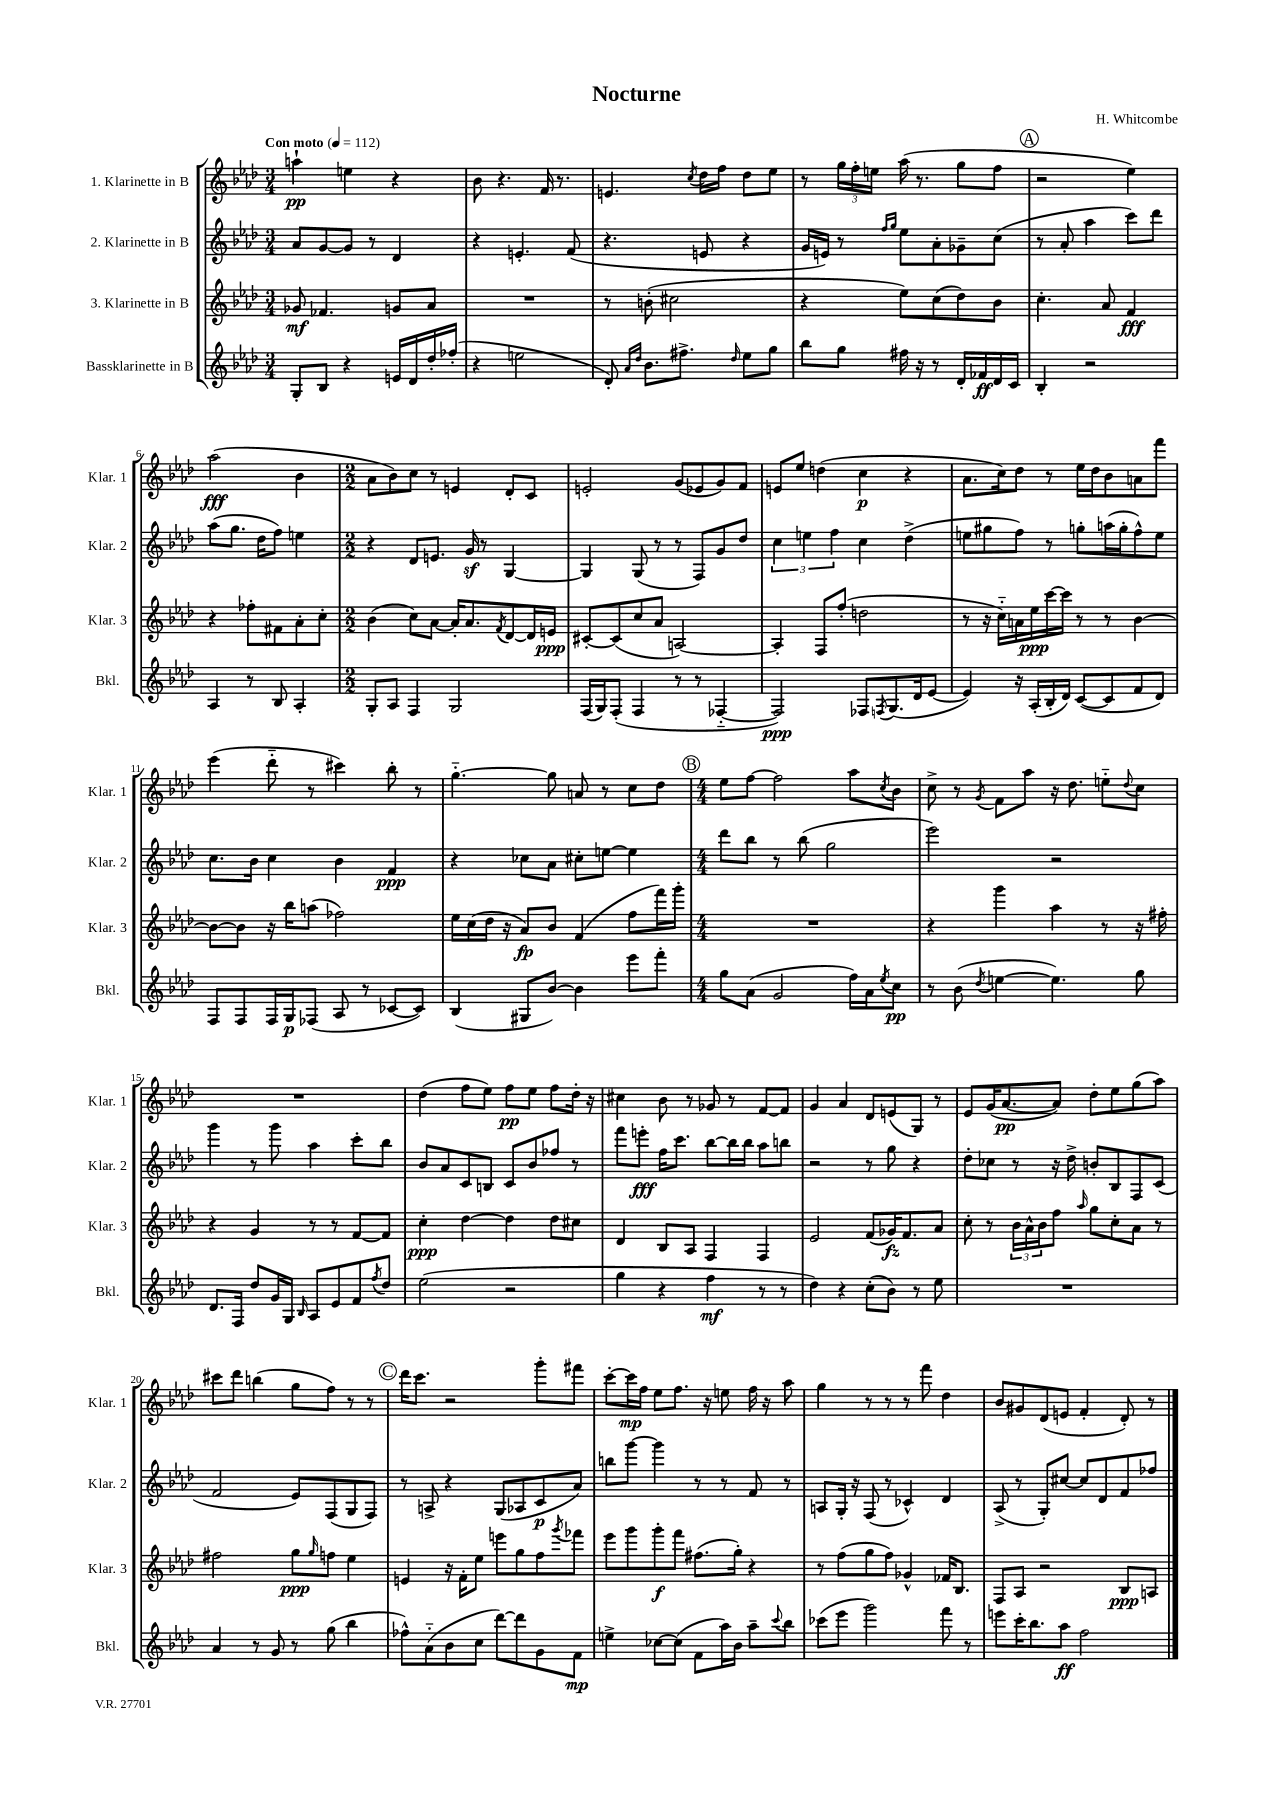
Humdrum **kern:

**kern	**dynam	**kern	**dynam	**kern	**dynam	**kern	**dynam
*part4	*part4	*part3	*part3	*part2	*part2	*part1	*part1
*staff4	*staff4	*staff3	*staff3	*staff2	*staff2	*staff1	*staff1
*I"Bassklarinette in B	*	*I"3. Klarinette in B	*	*I"2. Klarinette in B	*	*I"1. Klarinette in B	*
*I'Bkl.	*	*I'Klar. 3	*	*I'Klar. 2	*	*I'Klar. 1	*
*clefG2	*	*clefG2	*	*clefG2	*	*clefG2	*
*k[b-e-a-d-]	*	*k[b-e-a-d-]	*	*k[b-e-a-d-]	*	*k[b-e-a-d-]	*
*M3/4	*	*M3/4	*	*M3/4	*	*M3/4	*
*MM112	*	*MM112	*	*MM112	*	*MM112	*
=1	=1	=1	=1	=1	=1	=1	=1
!	!	!	!	!	!	!LO:TX:a:B:t=Con moto	!
8G'/L	.	8g-X/	mf	8a-/L	.	4aan`\	pp
8B-/J	.	4.f-X/	.	[8g/	.	.	.
4r	.	.	.	8g/J]	.	4een\	.
.	.	.	.	8r	.	.	.
16en/LL	.	8gn/L	.	4d-/	.	4r	.
16d-/	.	.	.	.	.	.	.
16dd-'/	.	8a-/J	.	.	.	.	.
(16ff-X'/JJ	.	.	.	.	.	.	.
=2	=2	=2	=2	=2	=2	=2	=2
4r	.	2.r	.	4r	.	8b-\	.
.	.	.	.	.	.	4.r	.
2een\	.	.	.	4.en'/	.	.	.
.	.	.	.	.	.	16f/	.
.	.	.	.	.	.	8.r	.
.	.	.	.	(8f/	.	.	.
=3	=3	=3	=3	=3	=3	=3	=3
8d-'/)	.	8r	.	4.r	.	4.en/	.
16qqa-/LL	.	.	.	.	.	.	.
16qqdd-/JJ	.	.	.	.	.	.	.
8.b-\L	.	(8bn'\	.	.	.	.	.
.	.	2cc#X\	.	.	.	.	.
8.ff#X^\J	.	.	.	.	.	.	.
.	.	.	.	.	.	8qcc/	.
.	.	.	.	8en/	.	16dd-\LL	.
.	.	.	.	.	.	16ff\JJ	.
16qqdd-/	.	.	.	.	.	.	.
8ee-\L	.	.	.	4r	.	8dd-\L	.
8gg\J	.	.	.	.	.	8ee-\J	.
=4	=4	=4	=4	=4	=4	=4	=4
8bb-\L	.	4r	.	16g/LL	.	8r	.
.	.	.	.	16en/JJ)	.	.	.
8gg\J	.	.	.	8r	.	24gg\LL	.
.	.	.	.	.	.	24ff'\	.
.	.	.	.	.	.	24een\JJ	.
.	.	.	.	16qqff/LL	.	.	.
.	.	.	.	16qqgg/JJ	.	.	.
16ff#X\	.	8ee-\L)	.	8ee-\L	.	(16aa-\	.
16r	.	.	.	.	.	8.r	.
8r	.	(8cc\	.	8a-'\	.	.	.
16d-'/LL	.	8dd-\)	.	8g-X~\	.	8gg\L	.
16f-X/	ff	.	.	.	.	.	.
16d-/	.	8b-\J	.	(8cc\J	.	8ff\J	.
16c/JJ	.	.	.	.	.	.	.
!!LO:REH:place=s1:t=A
=5	=5	=5	=5	=5	=5	=5	=5
4B-'/	.	4.cc'\	.	8r	.	2r	.
.	.	.	.	8a-'/	.	.	.
2r	.	.	.	4aa-\	.	.	.
.	.	8a-/	.	.	.	.	.
.	.	4f/	fff	8ccc\L)	.	4ee-\)	.
.	.	.	.	8ddd-\J	.	.	.
!!LO:LB:g=z
=6	=6	=6	=6	=6	=6	=6	=6
4A-/	.	4r	.	(8aa-\L	.	(2aa-\	fff
.	.	.	.	8.gg\J	.	.	.
8r	.	8ff-X'\L	.	.	.	.	.
.	.	.	.	16dd-\KL	.	.	.
8B-/	.	8f#X\	.	8ff\J)	.	.	.
4A-'/	.	8a-'\	.	4een\	.	4b-\	.
.	.	8cc'\J	.	.	.	.	.
=7	=7	=7	=7	=7	=7	=7	=7
*M2/2	*	*M2/2	*	*M2/2	*	*M2/2	*
8G'/L	.	(4b-\	.	4r	.	8a-\L	.
8A-/J	.	.	.	.	.	8b-\)	.
4F/	.	8cc\L)	.	8d-/L	.	8cc\J	.
.	.	[8a-\J	.	8.en/J	.	8r	.
2G/	.	16a-'/KL]	.	.	.	4en/	.
.	.	8.a-/	.	16gz/	.	.	.
.	.	.	.	8r	.	.	.
.	.	8qf/	.	.	.	.	.
.	.	[8d-/	.	[4G/	.	8d-'/L	.
.	.	16d-/L]	.	.	.	8c/J	.
.	.	16en/JJ	ppp	.	.	.	.
=8	=8	=8	=8	=8	=8	=8	=8
(16F/LL	.	[8c#X'/L	.	4G/]	.	2en'/	.
16G/J)	.	.	.	.	.	.	.
(8F'/J	.	(8c#/]	.	.	.	.	.
4F/	.	8cc/	.	(8G/	.	.	.
.	.	8a-/J	.	8r	.	.	.
8r	.	[2An/)	.	8r	.	(8g/L	.
8r	.	.	.	8F/L)	.	8e-X/	.
[4F-X/	.	.	.	8g/	.	8g/)	.
.	.	.	.	8dd-/J	.	8f/J	.
=9	=9	=9	=9	=9	=9	=9	=9
2F-/])	ppp	4A'/]	.	6cc\	.	8en/L	.
.	.	.	.	.	.	8ee-/J	.
.	.	.	.	6een\	.	.	.
.	.	8F/L	.	.	.	(4ddn\	.
.	.	.	.	6ff\	.	.	.
.	.	(8ff'/J	.	.	.	.	.
8F-X/L	.	2ddn\	.	4cc\	.	4cc\	p
8qFn/	.	.	.	.	.	.	.
(8.G/	.	.	.	.	.	.	.
.	.	.	.	(4dd-^\	.	4r	.
16d-/k	.	.	.	.	.	.	.
[8e-/J	.	.	.	.	.	.	.
=10	=10	=10	=10	=10	=10	=10	=10
4e-/])	.	8r	.	8een\L	.	8.a-\L	.
.	.	16r	.	8gg#X\	.	.	.
.	.	16cc\LL)	.	.	.	16cc\k)	.
16r	.	16an\	.	8ff\J)	.	8dd-\J	.
(16A-'/LL	.	16ee-\	ppp	.	.	.	.
16B-'/	.	[16ccc\	.	8r	.	8r	.
16d-/JJ)	.	16ccc\JJ]	.	.	.	.	.
([8c/L	.	8r	.	8ggn'\L	.	16ee-\LL	.
.	.	.	.	.	.	16dd-\J	.
8c/]	.	8r	.	(16aan\L	.	8b-\	.
.	.	.	.	16gg'\J	.	.	.
8f/	.	[4b-\	.	8ff^^\)	.	8an\	.
8d-/J)	.	.	.	8ee\J	.	8fff\J	.
!!LO:LB:g=z
=11	=11	=11	=11	=11	=11	=11	=11
8F/L	.	8b-\L_	.	8.cc\L	.	(4eee-\	.
8F/	.	8b-\J]	.	.	.	.	.
.	.	.	.	16b-\Jk	.	.	.
16F/L	.	16r	.	4cc\	.	8ddd-\	.
16G/J	p	16bb-\KL	.	.	.	.	.
(8F-X/J	.	(8aan\J	.	.	.	8r	.
8A-/	.	2ff-X\)	.	4b-\	.	4ccc#X\)	.
8r	.	.	.	.	.	.	.
[8c-X/L	.	.	.	4f/	ppp	8bb-'\	.
8c-/J])	.	.	.	.	.	8r	.
=12	=12	=12	=12	=12	=12	=12	=12
(4B-/	.	16ee-\LL	.	4r	.	[4.gg\	.
.	.	(16cc\	.	.	.	.	.
.	.	16dd-\JJ	.	.	.	.	.
.	.	16r	.	.	.	.	.
8G#X/L	.	8a-/L)	fp	8cc-X\L	.	.	.
[8b-/J)	.	8b-/J	.	8a-\J	.	8gg\]	.
4b-\]	.	(4f/	.	8cc#X'\L	.	8an/	.
.	.	.	.	[8een\J	.	8r	.
8eee-\L	.	8ff\L	.	4ee\]	.	8cc\L	.
8fff'\J	.	16fff\L)	.	.	.	8dd-\J	.
.	.	16ggg'\JJ	.	.	.	.	.
!!LO:REH:place=s1:t=B
=13	=13	=13	=13	=13	=13	=13	=13
*M4/4	*	*M4/4	*	*M4/4	*	*M4/4	*
8gg\L	.	1r	.	8ddd-\L	.	8ee-\L	.
(8a-\J	.	.	.	8bb-\J	.	[8ff\J	.
2g/	.	.	.	8r	.	2ff\]	.
.	.	.	.	(8bb-\	.	.	.
.	.	.	.	2gg\	.	.	.
16ff\LL)	.	.	.	.	.	8aa-\L	.
16a-\J	.	.	.	.	.	.	.
8qee-/	.	.	.	.	.	8qcc/	.
8cc\J	pp	.	.	.	.	8b-\J	.
=14	=14	=14	=14	=14	=14	=14	=14
8r	.	4r	.	2eee-\)	.	8cc^\	.
(8b-\	.	.	.	.	.	8r	.
8qdd-/	.	.	.	.	.	8qg/	.
[4een\	.	4ggg\	.	.	.	8f\L	.
.	.	.	.	.	.	8aa-\J	.
4.ee\])	.	4aa-\	.	2r	.	16r	.
.	.	.	.	.	.	8.dd-\	.
.	.	8r	.	.	.	8een\L	.
.	.	.	.	.	.	8qqdd-/	.
8gg\	.	16r	.	.	.	8cc\J	.
.	.	16ff#X'\	.	.	.	.	.
!!LO:LB:g=z
=15	=15	=15	=15	=15	=15	=15	=15
8.d-/L	.	4r	.	4ggg\	.	1r	.
16F/Jk	.	.	.	.	.	.	.
8dd-/L	.	4g/	.	8r	.	.	.
16g/L	.	.	.	8ggg\	.	.	.
16G/JJ	.	.	.	.	.	.	.
16qqB-/	.	.	.	.	.	.	.
8A-/L	.	8r	.	4aa-\	.	.	.
8e-/	.	8r	.	.	.	.	.
8f/	.	[8f/L	.	8ccc'\L	.	.	.
8qff/	.	.	.	.	.	.	.
8dd-/J	.	8f/J]	.	8bb-\J	.	.	.
=16	=16	=16	=16	=16	=16	=16	=16
(2ee-\	.	4cc'\	ppp	8b-/L	.	(4dd-\	.
.	.	.	.	8a-/	.	.	.
.	.	[4dd-\	.	8c/	.	8ff\L	.
.	.	.	.	8Bn/J	.	8ee-\J)	.
2r	.	4dd-\]	.	8c/L	.	8ff\L	pp
.	.	.	.	8b-/	.	8ee-\J	.
.	.	8dd-\L	.	8ff-X/J	.	8ff\L	.
.	.	8cc#X\J	.	8r	.	16dd-'\Jk	.
.	.	.	.	.	.	16r	.
=17	=17	=17	=17	=17	=17	=17	=17
4gg\	.	4d-/	.	8fff\L	.	4cc#X\	.
.	.	.	.	8eeen'\J	fff	.	.
4r	.	8B-/L	.	16ff\KL	.	8b-\	.
.	.	.	.	8.ccc\J	.	.	.
.	.	8A-/J	.	.	.	8r	.
4ff\	mf	4F/	.	[8bb-\L	.	8g-X/	.
.	.	.	.	16bb-\L]	.	8r	.
.	.	.	.	16bb-\JJ	.	.	.
8r	.	4F/	.	8aa-\L	.	[8f/L	.
8r	.	.	.	8bbn\J	.	8f/J]	.
=18	=18	=18	=18	=18	=18	=18	=18
4dd-\)	.	2e-/	.	2r	.	4g/	.
4r	.	.	.	.	.	4a-/	.
(8cc'\L	.	(8f/L	.	8r	.	8d-/L	.
8b-\J)	.	16g-X/K)	fz	8gg\	.	(8en/	.
.	.	8.f/	.	.	.	.	.
8r	.	.	.	4r	.	8G/J)	.
8ee-\	.	8a-/J	.	.	.	8r	.
=19	=19	=19	=19	=19	=19	=19	=19
1r	.	8cc'\	.	8dd-'\L	.	8e-/L	.
.	.	8r	.	8cc-X\J	.	(16g/K	.
.	.	.	.	.	.	[8.a-/	pp
.	.	24b-\LL	.	8r	.	.	.
.	.	24a-^^\	.	.	.	.	.
.	.	24b-\J	.	.	.	.	.
.	.	8ff\J	.	16r	.	8a-/J])	.
.	.	.	.	16dd-^\	.	.	.
.	.	16qqaa-/	.	.	.	.	.
.	.	8gg\L	.	8bn'/L	.	8dd-'\L	.
.	.	8cc'\	.	8B-/	.	8ee-\	.
.	.	8a-\J	.	8F/	.	(8gg\	.
.	.	8r	.	(8c/J	.	8aa-\J)	.
!!LO:LB:g=z
=20	=20	=20	=20	=20	=20	=20	=20
4a-/	.	2ff#X\	.	2f/	.	8ccc#X\L	.
.	.	.	.	.	.	8ddd-\J	.
8r	.	.	.	.	.	(4bbn\	.
8g/	.	.	.	.	.	.	.
8r	.	8gg\L	ppp	8e-/L)	.	8gg\L	.
.	.	16qqgg/	.	.	.	.	.
(8gg\	.	8ffn\J	.	(8F/	.	8ff\J)	.
4bb-\	.	4ee-\	.	8G/	.	8r	.
.	.	.	.	8F/J)	.	8r	.
!!LO:REH:place=s1:t=C
=21	=21	=21	=21	=21	=21	=21	=21
8ff-X^^\L)	.	4en/	.	8r	.	16ddd-\KL	.
.	.	.	.	.	.	8.ccc\J	.
(8a-\	.	.	.	8An^/	.	.	.
8b-\	.	16r	.	4r	.	2r	.
.	.	16f'\KL	.	.	.	.	.
8cc\J	.	8ee-\J	.	.	.	.	.
[8ddd-\L)	.	8eeen\L	.	(8G/L	.	.	.
8ddd-\]	.	8gg\	.	8A-X/	.	.	.
8g\	.	8ff\	.	8c/	p	8ggg'\L	.
.	.	8qggg/	.	.	.	.	.
8f\J	mp	8fff-X\J	.	8a-/J)	.	8fff#X\J	.
=22	=22	=22	=22	=22	=22	=22	=22
4een^\	.	8eee-\L	.	8bbn\L	.	[8ccc'\L	.
.	.	8ggg\	.	[8ggg\J	.	16ccc\L]	mp
.	.	.	.	.	.	16ff\JJ	.
[8cc-X\L	.	8ggg'\	f	4ggg\]	.	8ee-\L	.
(8cc-\J]	.	8fff\J	.	.	.	8.ff\J	.
8f\L	.	(8.ff#X\L	.	8r	.	.	.
.	.	.	.	.	.	16r	.
16aa-\L)	.	.	.	8r	.	8een\	.
16b-\JJ	.	16gg'\Jk)	.	.	.	.	.
8aa-~\L	.	4r	.	8f/	.	16ff\	.
.	.	.	.	.	.	16r	.
8qqccc/	.	.	.	.	.	.	.
8bb-\J	.	.	.	8r	.	8aa-\	.
=23	=23	=23	=23	=23	=23	=23	=23
(8ccc-X\L	.	8r	.	8An/L	.	4gg\	.
8eee-\J	.	(8ff\L	.	16G'/Jk	.	.	.
.	.	.	.	16r	.	.	.
2ggg\)	.	8gg\	.	(8F/	.	8r	.
.	.	8ff\J)	.	8r	.	8r	.
.	.	4g-X^^/	.	4c-X^^/)	.	8r	.
.	.	.	.	.	.	8fff\	.
8fff\	.	16f-X/KL	.	4d-/	.	4dd-\	.
.	.	8.B-/J	.	.	.	.	.
8r	.	.	.	.	.	.	.
=24	=24	=24	=24	=24	=24	=24	=24
8eeen\L	.	8F/L	.	(8A-^/	.	8b-/L	.
16ccc'\K	.	8A-/J	.	8r	.	8g#X/	.
8.bb-\	.	.	.	.	.	.	.
.	.	2r	.	8G'/L)	.	(8d-/	.
8aa-\J	ff	.	.	[8cc#X/J	.	8en/J	.
2ff\	.	.	.	8cc#/L]	.	4f'/	.
.	.	.	.	8d-/	.	.	.
.	.	8B-/L	ppp	8f/	.	8d-'/)	.
.	.	8An/J	.	8ff-X/J	.	8r	.
==	==	==	==	==	==	==	==
*-	*-	*-	*-	*-	*-	*-	*-
